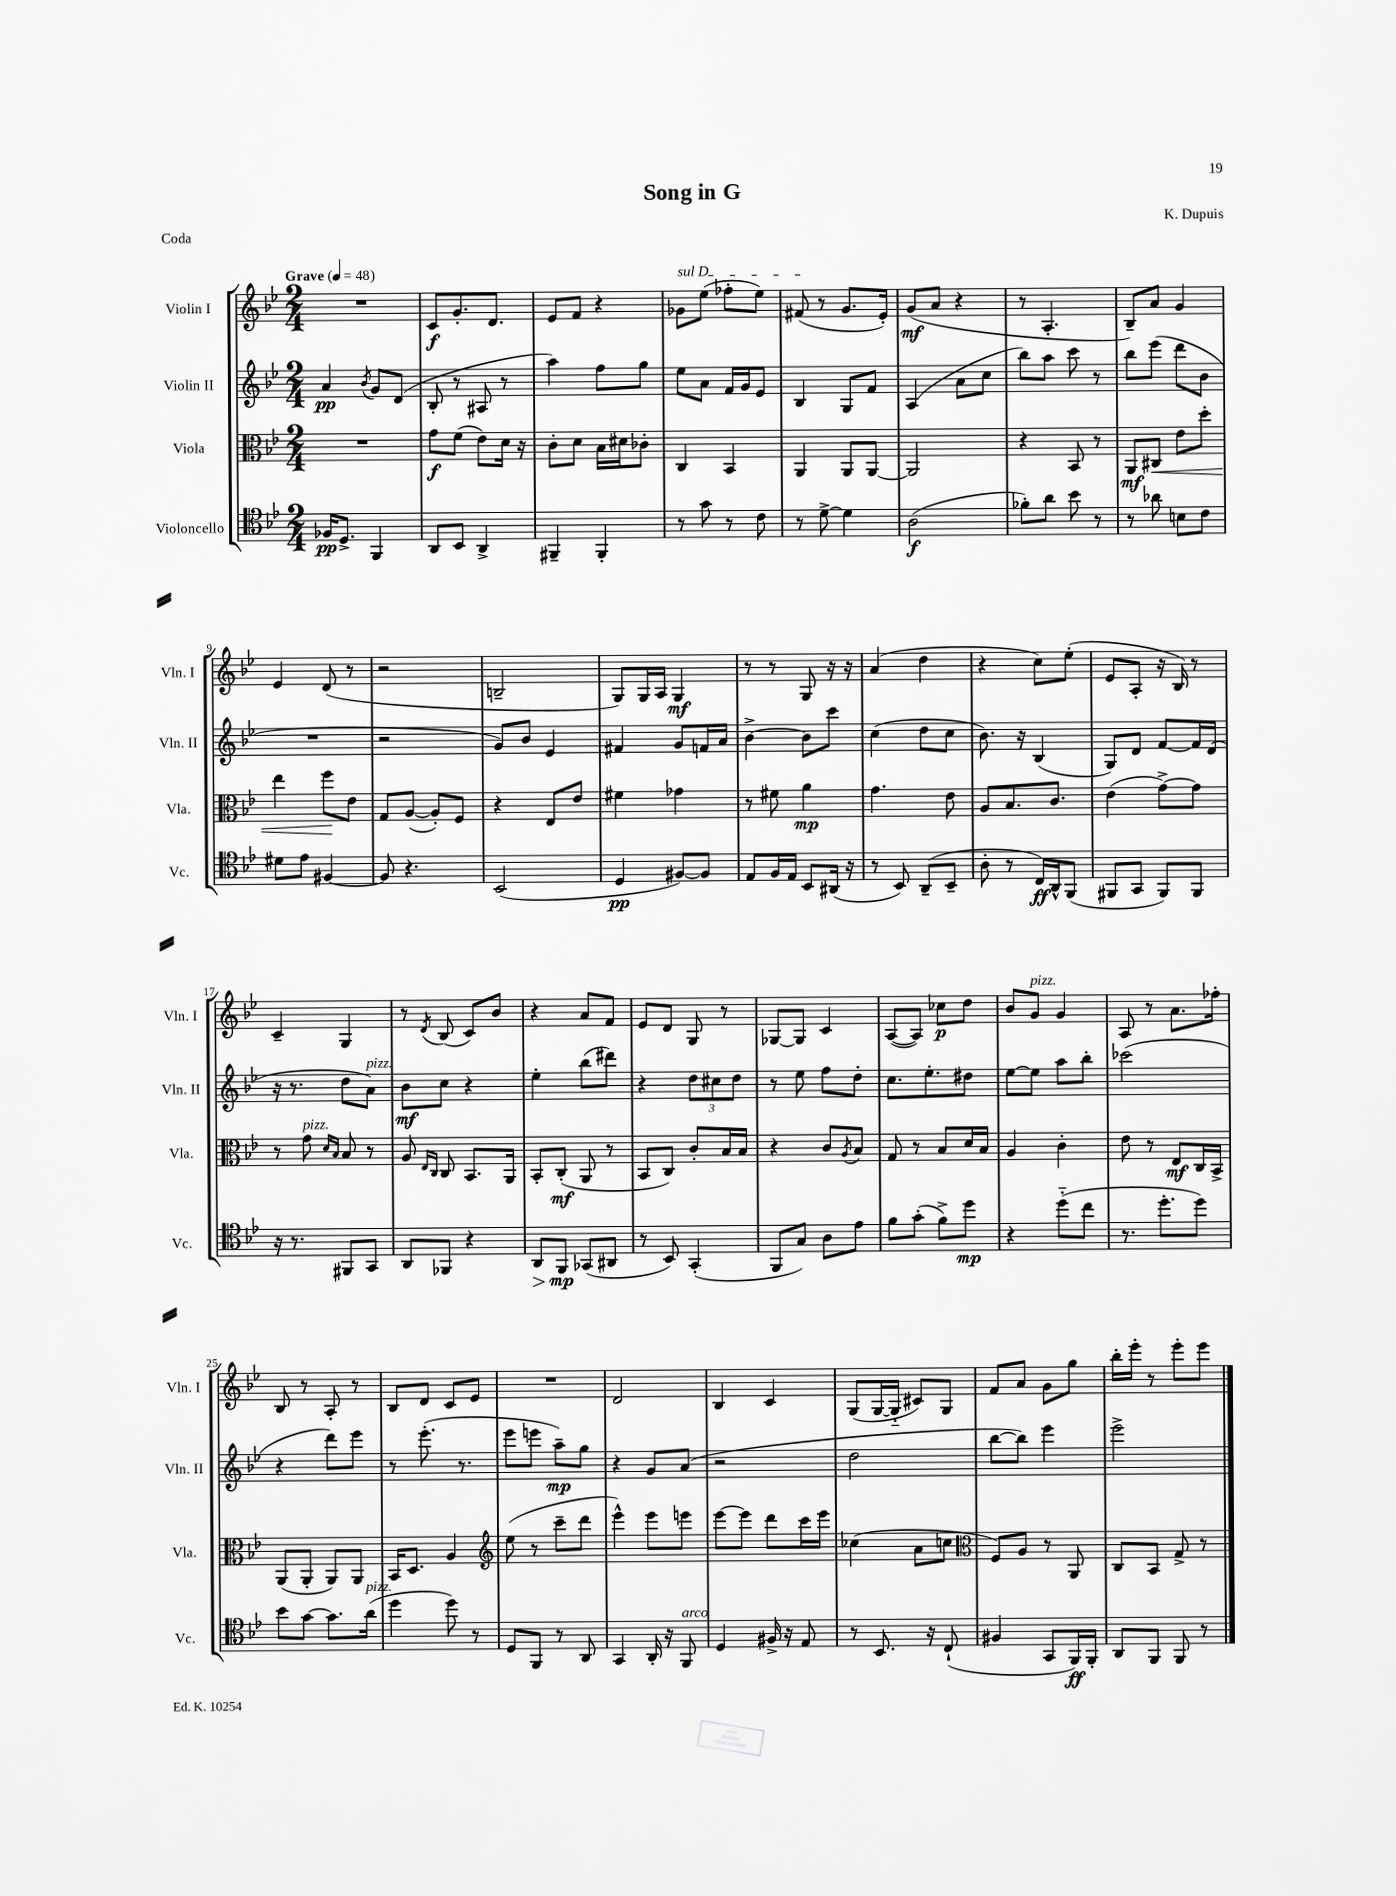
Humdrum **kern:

**kern	**dynam	**kern	**dynam	**kern	**dynam	**kern	**dynam
*part4	*part4	*part3	*part3	*part2	*part2	*part1	*part1
*staff4	*staff4	*staff3	*staff3	*staff2	*staff2	*staff1	*staff1
*I"Violoncello	*	*I"Viola	*	*I"Violin II	*	*I"Violin I	*
*I'Vc.	*	*I'Vla.	*	*I'Vln. II	*	*I'Vln. I	*
*clefC4	*	*clefC3	*	*clefG2	*	*clefG2	*
*k[b-e-]	*	*k[b-e-]	*	*k[b-e-]	*	*k[b-e-]	*
*M2/4	*	*M2/4	*	*M2/4	*	*M2/4	*
*MM48	*	*MM48	*	*MM48	*	*MM48	*
=1	=1	=1	=1	=1	=1	=1	=1
!	!	!	!	!	!	!LO:TX:a:B:t=Grave	!
16F-X/KL	pp	2r	.	4a/	pp	2r	.
8.D^/J	.	.	.	.	.	.	.
.	.	.	.	8qb-/	.	.	.
4FF/	.	.	.	8g/L	.	.	.
.	.	.	.	(8d/J	.	.	.
=2	=2	=2	=2	=2	=2	=2	=2
8AA/L	.	8g\L	f	8B-'/	.	8c/L	f
8BB-/J	.	(8f\J	.	8r	.	8.g'/	.
4AA^/	.	8e-\L)	.	8A#X/	.	.	.
.	.	.	.	.	.	8.d/J	.
.	.	16d\Jk	.	8r	.	.	.
.	.	16r	.	.	.	.	.
=3	=3	=3	=3	=3	=3	=3	=3
4FF#X~/	.	8c'\L	.	4aa\)	.	8e-/L	.
.	.	8d\J	.	.	.	8f/J	.
4FF#'/	.	16B-\LL	.	8ff\L	.	4r	.
.	.	16d#X\J	.	.	.	.	.
.	.	8c-X'\J	.	8gg\J	.	.	.
=4	=4	=4	=4	=4	=4	=4	=4
!	!	!	!	!	!	!LO:TX:a:i:t=sul D	!
8r	.	4C/	.	8ee-\L	.	8g-X\L	.
8g\	.	.	.	8a\J	.	(8ee-\J	.
8r	.	4BB-/	.	16f/LL	.	8ff-X'\L	.
.	.	.	.	16g/J	.	.	.
8c\	.	.	.	8e-/J	.	8ee-\J)	.
=5	=5	=5	=5	=5	=5	=5	=5
8r	.	4AA/	.	4B-/	.	(8f#X/	.
[8d^\	.	.	.	.	.	8r	.
4d\]	.	8AA/L	.	8G/L	.	8.g/L	.
.	.	[8AA/J	.	8f/J	.	.	.
.	.	.	.	.	.	16e-'/Jk)	.
=6	=6	=6	=6	=6	=6	=6	=6
(2A\	f	2AA/]	.	(4A/	.	(8g/L	mf
.	.	.	.	.	.	8a/J	.
.	.	.	.	8a\L	.	4r	.
.	.	.	.	8cc\J	.	.	.
=7	=7	=7	=7	=7	=7	=7	=7
8f-X'\L)	.	4r	.	8bb-\L)	.	8r	.
8a\J	.	.	.	8aa\J	.	4.A'/	.
8b-\	.	8BB-/	.	8ccc\	.	.	.
8r	.	8r	.	8r	.	.	.
=8	=8	=8	=8	=8	=8	=8	=8
8r	.	8AA/L	mf	8bb-\L	.	8B-~/L)	.
!	!	!	!LO:HP:b	!	!	!	!
8a-X\	.	8C#X/J	<	(8eee-\J	.	8a/J	.
8Bn\L	.	8e-\L	.	8ddd\L	.	4g/	.
8c\J	.	8dd'\J	.	8b-\J	.	.	.
!!LO:LB:g=z
=9	=9	=9	=9	=9	=9	=9	=9
8d#X\L	.	4ee-\	.	2r	.	4e-/	.
8e-\J	.	.	.	.	.	.	.
[4F#X/	.	8ff\L	.	.	.	(8d/	.
.	.	8e-\J	[	.	.	8r	.
=10	=10	=10	=10	=10	=10	=10	=10
8F#/]	.	8G/L	.	2r	.	2r	.
4.r	.	([8A/J	.	.	.	.	.
.	.	8A'/L])	.	.	.	.	.
.	.	8F/J	.	.	.	.	.
=11	=11	=11	=11	=11	=11	=11	=11
(2BB-/	.	4r	.	8g/L)	.	2Bn~/	.
.	.	.	.	8b-/J	.	.	.
.	.	8E-/L	.	4e-/	.	.	.
.	.	8e-/J	.	.	.	.	.
=12	=12	=12	=12	=12	=12	=12	=12
4D/	pp	4f#X\	.	4f#X/	.	8G/L)	.
.	.	.	.	.	.	16G/L	.
.	.	.	.	.	.	16A/JJ	.
[8F#X/L)	.	4g-X\	.	8g/L	.	4G/	mf
8F#/J]	.	.	.	16fn/L	.	.	.
.	.	.	.	16a/JJ	.	.	.
=13	=13	=13	=13	=13	=13	=13	=13
8E-/L	.	8r	.	[4b-^\	.	8r	.
16F/L	.	8f#X\	.	.	.	8r	.
16E-/JJ	.	.	.	.	.	.	.
8BB-/L	.	4a\	mp	8b-\L]	.	8G/	.
(16AA#X/Jk	.	.	.	8ccc\J	.	16r	.
16r	.	.	.	.	.	16r	.
=14	=14	=14	=14	=14	=14	=14	=14
8r	.	4.g\	.	(4cc\	.	(4a/	.
8BB-/)	.	.	.	.	.	.	.
(8AA~/L	.	.	.	8dd\L	.	4dd\	.
8BB-~/J	.	8e-\	.	8cc\J	.	.	.
=15	=15	=15	=15	=15	=15	=15	=15
8A'\	.	8A/L	.	8.b-\)	.	4r	.
8r	.	8.B-/	.	.	.	.	.
.	.	.	.	16r	.	.	.
16C/LL)	ff	.	.	(4B-/	.	8cc\L)	.
16AA^^/J	.	8.c/J	.	.	.	.	.
(8FF/J	.	.	.	.	.	(8ee-'\J	.
=16	=16	=16	=16	=16	=16	=16	=16
8FF#X/L	.	(4e-\	.	8G/L)	.	8e-/L	.
8GG/J	.	.	.	8d/J	.	8A'/J	.
8FF#/L)	.	[8g^\L)	.	[8f/L	.	16r	.
.	.	.	.	.	.	16B-/)	.
8FF#/J	.	8g\J]	.	16f/L]	.	8r	.
.	.	.	.	(16d/JJ	.	.	.
!!LO:LB:g=z
=17	=17	=17	=17	=17	=17	=17	=17
16r	.	8r	.	16r	.	4c~/	.
8.r	.	.	.	8.r	.	.	.
!	!	!LO:TX:a:i:t=pizz.	!	!	!	!	!
.	.	8g\	.	.	.	.	.
.	.	16qqd/LL	.	.	.	.	.
.	.	16qqB-/JJ	.	.	.	.	.
8FF#X/L	.	8B-/	.	8dd\L	.	4G/	.
!	!	!	!	!LO:TX:a:i:t=pizz.	!	!	!
8GG/J	.	8r	.	8a\J)	.	.	.
=18	=18	=18	=18	=18	=18	=18	=18
8AA/L	.	8A/	.	8b-\L	mf	8r	.
.	.	16qqE-/LL	.	.	.	.	.
.	.	16qqC/JJ	.	.	.	8qd/	.
8FF-X/J	.	8C/	.	8cc\J	.	(8B-/	.
4r	.	8.BB-/L	.	4r	.	8c/L)	.
.	.	.	.	.	.	8b-/J	.
.	.	16AA/Jk	.	.	.	.	.
=19	=19	=19	=19	=19	=19	=19	=19
!	!LO:HP:b	!	!	!	!	!	!
8AA/L	>	8BB-'/L	.	4ee-'\	.	4r	.
8FF/J	mp	(8C'/J	mf	.	.	.	.
(8GG-X/L	]	8AA/	.	(8bb-\L	.	8a/L	.
8AA#X/J	.	8r	.	8ddd#X\J)	.	8f/J	.
=20	=20	=20	=20	=20	=20	=20	=20
8r	.	8BB-/L	.	4r	.	8e-/L	.
8BB-/)	.	8C/J)	.	.	.	8d/J	.
(4GG'/	.	8c'/L	.	12dd\L	.	8G/	.
.	.	.	.	12cc#X\	.	.	.
.	.	16B-/L	.	.	.	8r	.
.	.	.	.	12dd\J	.	.	.
.	.	16B-/JJ	.	.	.	.	.
=21	=21	=21	=21	=21	=21	=21	=21
8FF/L	.	4r	.	8r	.	[8G-X/L	.
8G/J)	.	.	.	8ee-\	.	8G-/J]	.
8A\L	.	8c/L	.	8ff\L	.	4c/	.
.	.	8qA/	.	.	.	.	.
8e-\J	.	8B-/J	.	8dd'\J	.	.	.
=22	=22	=22	=22	=22	=22	=22	=22
8f\L	.	8G/	.	8.cc\L	.	([8A/L	.
(8g'\J	.	8r	.	.	.	8A/J])	.
.	.	.	.	8.ee-'\	.	.	.
8f^\L)	.	8B-/L	.	.	.	8cc-X\L	p
8dd\J	mp	16d/L	.	8dd#X\J	.	8dd\J	.
.	.	16B-/JJ	.	.	.	.	.
=23	=23	=23	=23	=23	=23	=23	=23
4r	.	4A/	.	[8ee-\L	.	8b-/L	.
!	!	!	!	!	!	!LO:TX:a:i:t=pizz.	!
.	.	.	.	8ee-\J]	.	8g/J	.
(8dd\L	.	4c'\	.	8aa\L	.	4g/	.
8cc\J	.	.	.	8bb-'\J	.	.	.
=24	=24	=24	=24	=24	=24	=24	=24
8.r	.	8e-\	.	(2ccc-X\	.	8A/	.
.	.	8r	.	.	.	8r	.
8.dd'\L	.	.	.	.	.	.	.
.	.	8E-/L	mf	.	.	8.a\L	.
8dd\J)	.	16C/L	.	.	.	.	.
.	.	16BB-^/JJ	.	.	.	16ff-X'\Jk	.
!!LO:LB:g=z
=25	=25	=25	=25	=25	=25	=25	=25
8b-\L	.	(8AA/L	.	4r	.	8B-/	.
[8g\J	.	8AA'/J	.	.	.	8r	.
8.g\L]	.	8AA/L)	.	8ddd\L)	.	8A'/	.
.	.	8AA/J	.	8eee-\J	.	8r	.
!LO:TX:a:i:t=pizz.	!	!	!	!	!	!	!
(16a\Jk	.	.	.	.	.	.	.
=26	=26	=26	=26	=26	=26	=26	=26
4dd\	.	16BB-/KL	.	8r	.	8B-/L	.
.	.	8.D/J	.	.	.	.	.
.	.	.	.	(8.eee-'\	.	8d/J	.
8dd\)	.	4A/	.	.	.	8c/L	.
.	.	.	.	8.r	.	.	.
8r	.	.	.	.	.	8e-/J	.
=27	=27	=27	=27	=27	=27	=27	=27
*	*	*clefG2	*	*	*	*	*
8D/L	.	(8ee-\	.	8eee-\L	.	2r	.
8FF/J	.	8r	.	8eeen\J	.	.	.
8r	.	8ccc~\L	.	8aa~\L)	mp	.	.
8AA/	.	8ddd\J	.	8gg\J	.	.	.
=28	=28	=28	=28	=28	=28	=28	=28
4GG/	.	4eee-^^\)	.	4r	.	2d/	.
16AA'/	.	8eee-\L	.	8g/L	.	.	.
16r	.	.	.	.	.	.	.
!LO:TX:a:i:t=arco	!	!	!	!	!	!	!
8FF/	.	8eeen\J	.	(8a/J	.	.	.
=29	=29	=29	=29	=29	=29	=29	=29
4D/	.	[8eee-\L	.	2r	.	4B-/	.
.	.	8eee-\J]	.	.	.	.	.
16F#X^/	.	8ddd\L	.	.	.	4c/	.
16r	.	.	.	.	.	.	.
8E-/	.	16ccc\L	.	.	.	.	.
.	.	16eee-\JJ	.	.	.	.	.
=30	=30	=30	=30	=30	=30	=30	=30
8r	.	(4cc-X\	.	2dd\	.	(8G/L	.
8.BB-/	.	.	.	.	.	[16G/L	.
.	.	.	.	.	.	16G/JJ]	.
.	.	8a\L	.	.	.	8c#X/L)	.
16r	.	.	.	.	.	.	.
(8C`/	.	8ccn\J	.	.	.	8G/J	.
=31	=31	=31	=31	=31	=31	=31	=31
*	*	*clefC3	*	*	*	*	*
4F#X/	.	8F/L)	.	[8bb-\L	.	8f/L	.
.	.	8A/J	.	8bb-\J])	.	8a/J	.
8GG/L	.	8r	.	4eee-\	.	8g\L	.
16FF/L)	ff	8AA/	.	.	.	8gg\J	.
16FF'/JJ	.	.	.	.	.	.	.
=32	=32	=32	=32	=32	=32	=32	=32
8AA/L	.	8C/L	.	2eee-^\	.	16bb-'\LL	.
.	.	.	.	.	.	16eee-'\JJ	.
8FF/J	.	8BB-/J	.	.	.	8r	.
8FF/	.	8G^/	.	.	.	8eee-'\L	.
8r	.	8r	.	.	.	8eee-\J	.
==	==	==	==	==	==	==	==
*-	*-	*-	*-	*-	*-	*-	*-
